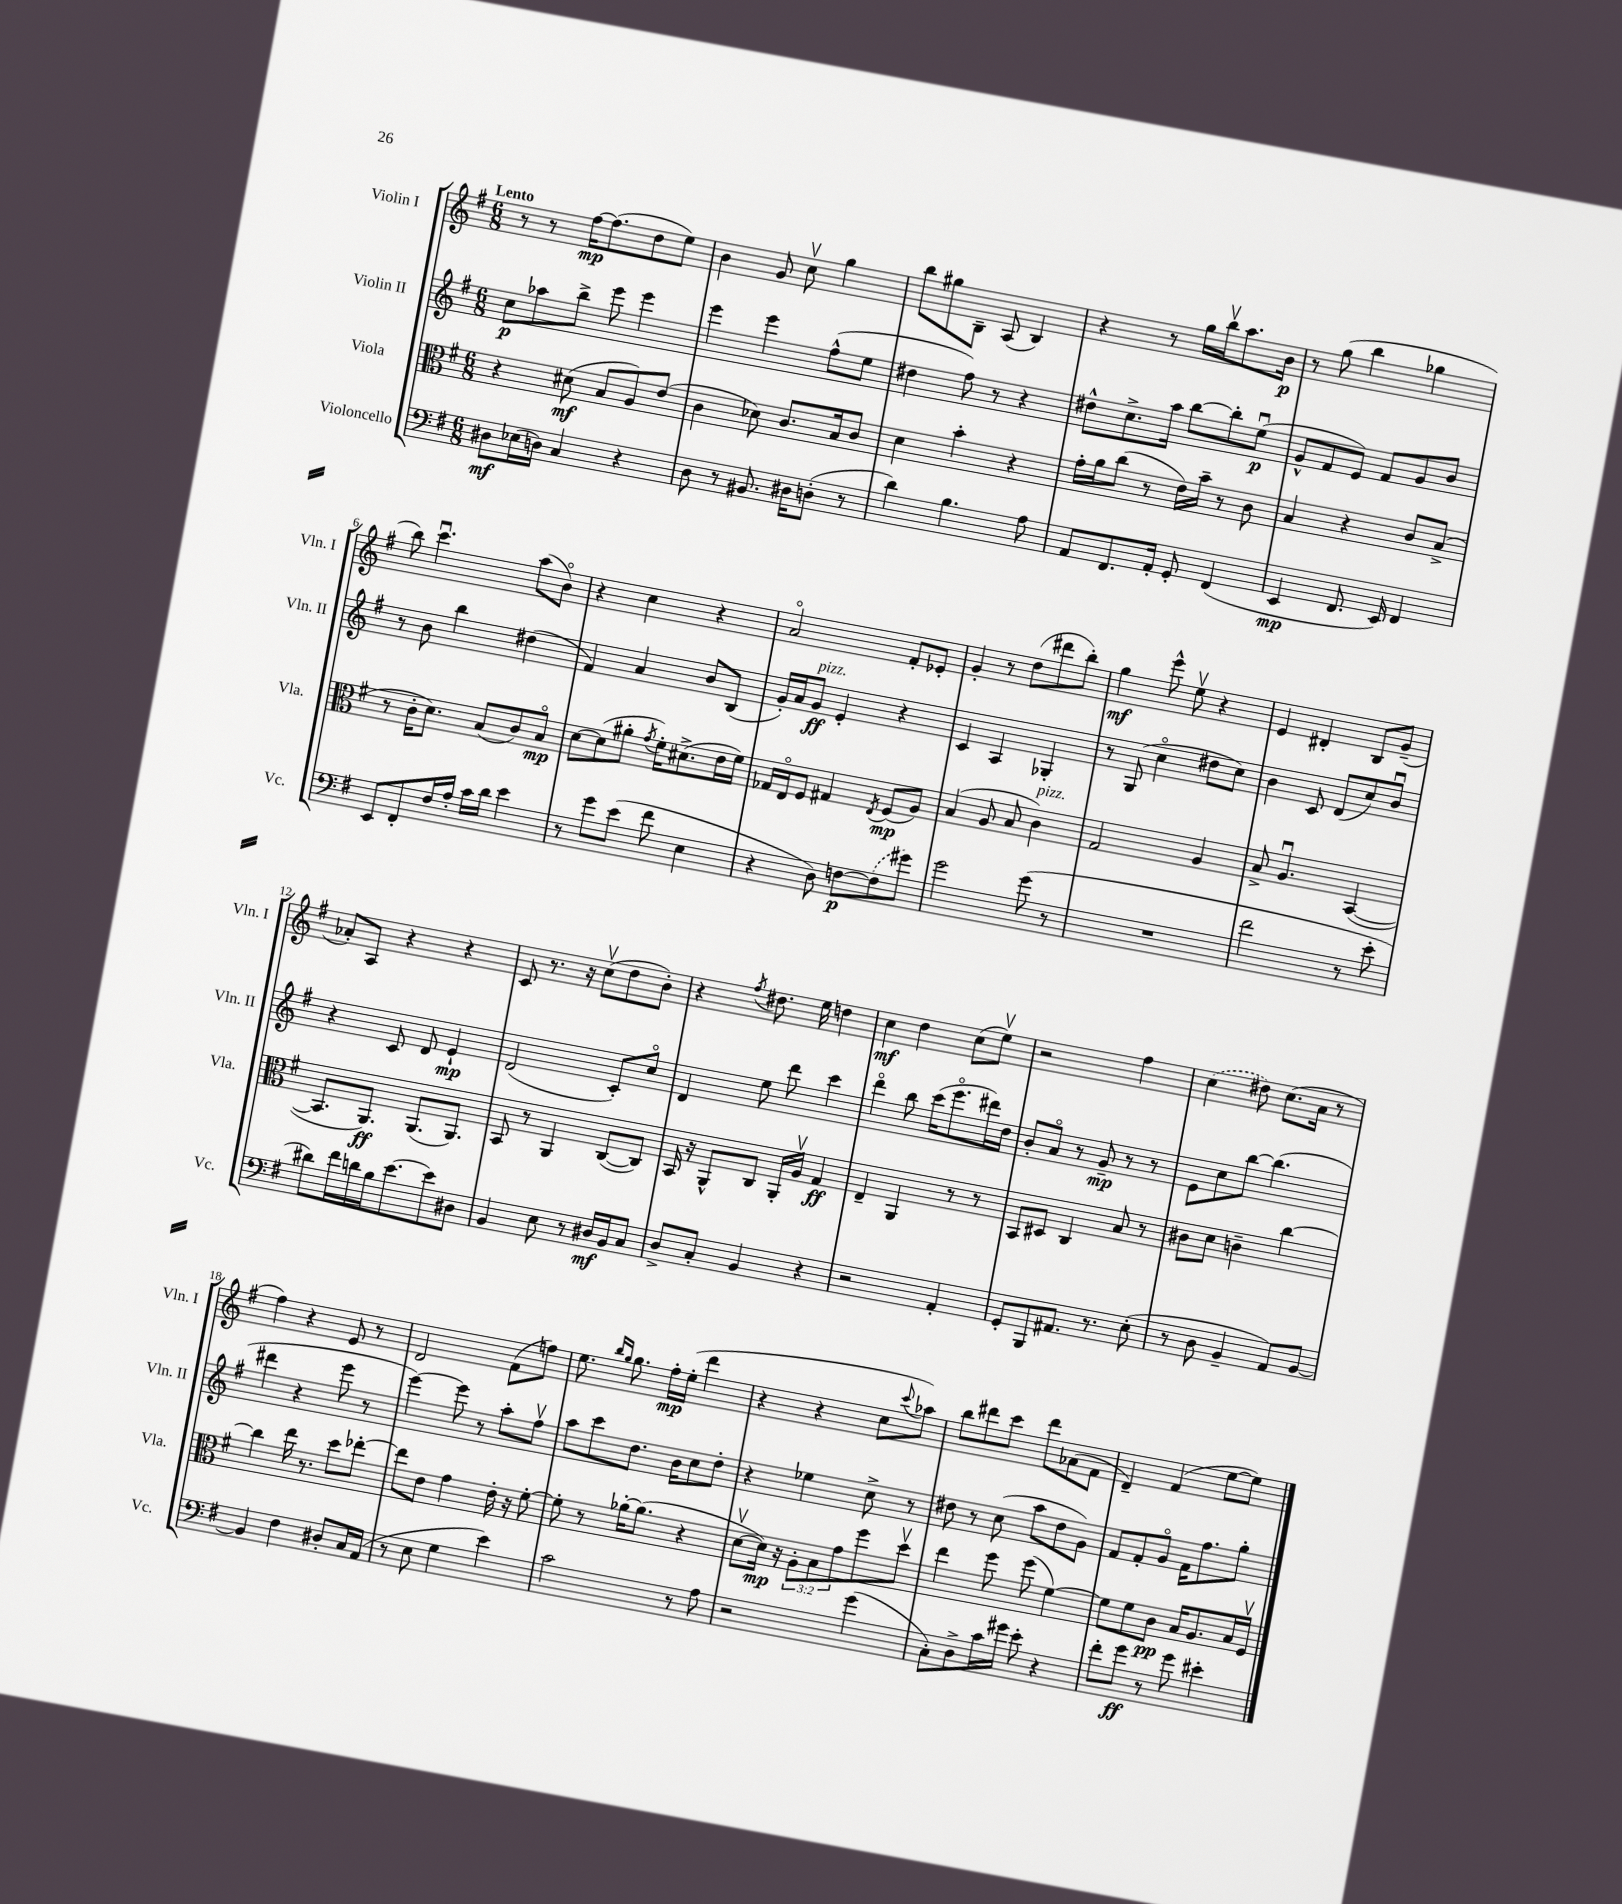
<<
\new StaffGroup <<
\new Staff = "s0" \with { instrumentName = "Violin I" shortInstrumentName = "Vln. I" } {
    \clef treble \key g \major \numericTimeSignature \time 6/8 \tempo "Lento"
    r8 r8 fis''16~\mp fis''8.( d''8 e''8) |
    b'4 g'8 c''8\upbow g''4 |
    b''8 gis''8 b8-- a8( b4) |
    r4 r8 g''16 b''16\upbow a''8. b'16\p |
    r8 g''8( b''4 ges''4 |
    b''8) c'''4.\downbow a''8( b'8\flageolet) |
    r4 c''4 r4 |
    a'2\flageolet fis'8-. ees'8-. |
    g'4-. r8 d''8( dis'''8 b''8-.) |
    g''4\mf e'''8-^ e''8\upbow r4 |
    e'4 dis'4-. b8 g'8--( |
    aes'8-.) a8 r4 r4 |
    c'8 r8. r16 c''8\upbow( d''8 b'8-.) |
    r4 \acciaccatura { fis''8 } dis''8. e''16 d''4 |
    c''4\mf d''4 c''8( e''8\upbow) |
    r2 fis''4 |
    \once \slurDashed c''4( dis''8) c''8.( a'16 r8 |
    fis''4) r4 e'8 r8 |
    d'2 fis'8( f''8) |
    e''8. \grace { b''16 g''16 } g''8. fis''16-.\mp e''16-.( d'''4 |
    r4 r4 c''8 \appoggiatura { c'''8 } aes''8) |
    b''8 dis'''8 c'''8 dis'''8 aes'8( fis'8 |
    d'4--) fis'4( e''8~ e''8) \bar "|." |
}
\new Staff = "s1" \with { instrumentName = "Violin II" shortInstrumentName = "Vln. II" } {
    \clef treble \key g \major \numericTimeSignature \time 6/8
    c''8\p aes''8 b''8-> e'''8 e'''4 |
    e'''4 e'''4 fis''8-^( e''8 |
    dis''4 fis''8) r8 r4 |
    dis''8-^ c''8.-> a''16 b''8~ b''8-. e''8\downbow\p( |
    g'8-^ fis'8 e'8) fis'8 g'8 b'8 |
    r8 b'8 b''4 dis''4( |
    fis'4) a'4 b'8 b8( |
    g'16-.) a'16 g'8\ff^\markup { \italic "pizz." } e'4-. r4 |
    c'4 a4 ges4-. |
    r8 g8( c''4\flageolet dis''8 c''8) |
    b'4 c'8 d'8( c''8) b'8\downbow |
    r4 c'8 d'8 e'4-!\mp |
    d'2( c'8-.) c''8\flageolet |
    d'4 e''8 d'''8 c'''4 |
    d'''4\flageolet b''8 c'''16( e'''8.\flageolet dis'''16) d''16 |
    b'8-. a'8\flageolet r8 g'8--\mp r8 r8 |
    e'8 c''8 b''8~ b''4.( |
    dis'''4 r4 e'''8 r8 |
    e'''4~) e'''8 r8 a''8-. fis''8\upbow |
    a''8 c'''8 d''8. b'16 c''8 d''8-. |
    r4 ees''4 c''8-> r8 |
    dis''8 r8 c''8( a''8 dis''8 g'8) |
    fis'8 fis'8-. g'8\flageolet fis'16 fis''8. g''8-. \bar "|." |
}
\new Staff = "s2" \with { instrumentName = "Viola" shortInstrumentName = "Vla." } {
    \clef alto \key g \major \numericTimeSignature \time 6/8 \override Staff.TupletNumber.text = #tuplet-number::calc-fraction-text
    r4 dis'8\mf( b8 a8) e'8( |
    c'4 des'8) c'8. b16 c'8 |
    d'4 b'4-. r4 |
    g'16-. a'16 c''8( r8 e'16) b'16-- r8 c'8 |
    b4 r4 c'8 b8->( |
    r8 c'16-. d'8.) b8( c'8) b8\flageolet\mp |
    d'8~ d'8( ais'8-. \acciaccatura { g'8 } fis'16-.) dis'8.->( e'16 fis'16) |
    ges16 e16\flageolet fis8 gis4 \acciaccatura { e8 } fis8\mp( a8) |
    b4( a8 b8 c'4^\markup { \italic "pizz." }) |
    g2 a4 |
    b8-> a4.\downbow b,4~( |
    b,8. a,8.\ff) a,8.( a,8.) |
    b,8 r8 a,4 c8~( c8) |
    b,16 r16 a,8-^ c8 a,16-. a16\upbow g4\ff |
    e4-- a,4 r8 r8 |
    b,8 dis8 c4 b8 r8 |
    cis'8 d'8 c'4-- c''4~ |
    c''4 e''16 r8. d''8 ees''8~-. |
    ees''8 e'8 g'4 e'16-. r16 fis'8~-. |
    fis'8-. r8 aes'16~-. aes'8.( r4 |
    d'8~\upbow d'16\mp) r16 \tuplet 3/2 { a8-. b8 g'8 } fis''8 d''8\upbow |
    e''4 fis''8 fis''8( fis'4~) |
    fis'8 fis'8 c'8\pp b16 a8. b16 fis16\upbow \bar "|." |
}
\new Staff = "s3" \with { instrumentName = "Violoncello" shortInstrumentName = "Vc." } {
    \clef bass \key g \major \numericTimeSignature \time 6/8
    dis8\mf ees16( d16) c4 r4 |
    d8 r8 bis,8. dis16 d8-.( r8 |
    d'4) b4. a8 |
    a,8 fis,8. a,16-. g,8-. fis,4( |
    e,4\mp fis,8. e,16) fis,4 |
    e,8 fis,8-. fis16 a16-. c'16 d'16 e'4 |
    r8 g'8 e'8( fis'8 e4 |
    r4 d8) f8~\p \once \slurDashed f8( gis'8) |
    g'2 g'8( r8 |
    R2. |
    fis'2 r8 e'8-. |
    dis'8) fis'16 d'16 b16 e'8.~ e'8 dis8 |
    b,4 e8 r8 dis16\mf b,16 c8 |
    d8-> c8-. b,4 r4 |
    r2 a,4-. |
    g,8-. b,,8 ais,8. r8. e8-.( |
    r8 d8 b,4-- a,8) b,8~ |
    b,4 fis4 dis8-. c16 a,16( |
    r8 e8 g4 e'4) |
    c'2 r8 a8 |
    r2 g'4( |
    c8-.) d8-> c'16 gis'16 e'8-. r4 |
    fis'8-. g'8\ff r8 g'8 eis'4-. \bar "|." |
}
>>
>>
